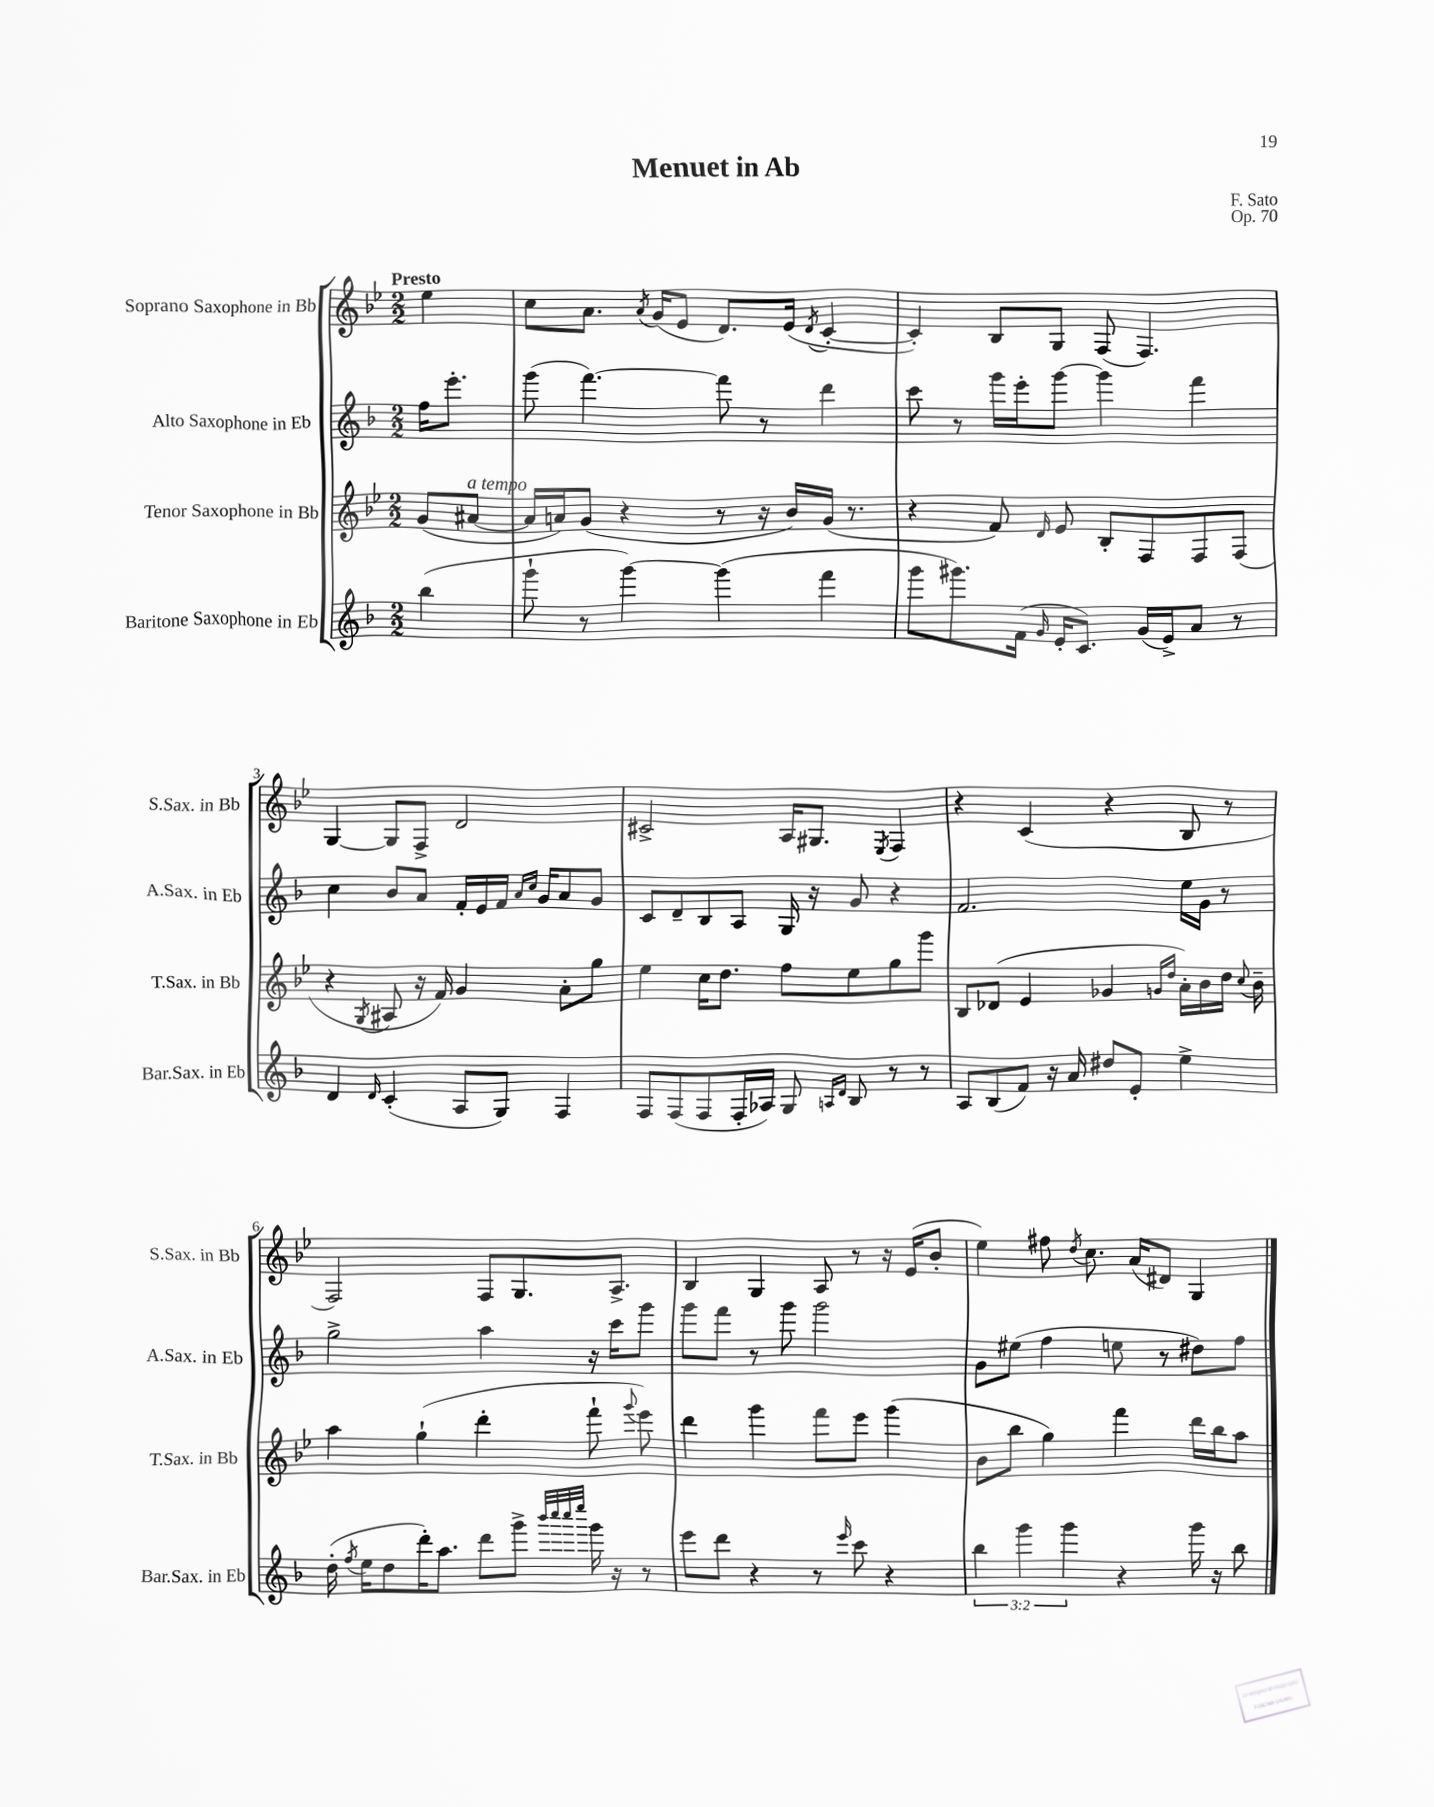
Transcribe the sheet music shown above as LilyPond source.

\header { title = "Menuet in Ab" composer = "F. Sato" opus = "Op. 70" }
<<
\new StaffGroup <<
\new Staff = "s0" \with { instrumentName = "Soprano Saxophone in Bb" shortInstrumentName = "S.Sax. in Bb" } {
    \clef treble \key bes \major \numericTimeSignature \time 2/2 \partial 4 \tempo "Presto"
    \autoBeamOff ees''4 |
    c''8[ a'8.] \acciaccatura { a'8 } g'16[( ees'8] d'8.[) ees'16]( \acciaccatura { d'8 } c'4~-. |
    c'4-.) bes8[ g8] f8( f4.) |
    g4~ g8[ f8]-> d'2 |
    cis'2-> a16[ gis8.] \acciaccatura { ees8 } f4 |
    r4 c'4( r4 bes8 r8 |
    f2) f8[ g8. a8.]-> |
    bes4 g4 a8 r8 r16 ees'16[( bes'8]-. |
    ees''4) fis''8 \acciaccatura { d''8 } c''8. a'16[( dis'8]) g4 \bar "|." |
}
\new Staff = "s1" \with { instrumentName = "Alto Saxophone in Eb" shortInstrumentName = "A.Sax. in Eb" } {
    \clef treble \key f \major \numericTimeSignature \time 2/2 \partial 4
    \autoBeamOff f''16[ e'''8.]-. |
    g'''8( f'''4.~) f'''8 r8 d'''4 |
    c'''8 r8 g'''16[ e'''16-. g'''8]~ g'''4 f'''4 |
    c''4 bes'8[ a'8] f'16[-. e'16 f'16] \grace { a'16[ c''16] } g'16[ a'8 g'8] |
    c'8[ d'8-- bes8 a8] g16 r16 g'8 r4 |
    f'2. e''16[ g'16] r8 |
    g''2-> a''4 r16 c'''16[ g'''8] |
    g'''8[ f'''8] r8 g'''8 g'''2 |
    g'8[ eis''8]( f''4 e''8 r8 dis''8[) f''8] \bar "|." |
}
\new Staff = "s2" \with { instrumentName = "Tenor Saxophone in Bb" shortInstrumentName = "T.Sax. in Bb" } {
    \clef treble \key bes \major \numericTimeSignature \time 2/2 \partial 4
    \autoBeamOff g'8[( ais'8]~^\markup { \italic "a tempo" } |
    ais'16[ a'16) g'8]( r4 r8 r16 bes'16[) g'16]( r8. |
    r4 f'8) \grace { d'16 } ees'8 bes8[-. f8 f8 f8]( |
    r4 \acciaccatura { g8 } ais8 r16 f'16) g'4 a'8[-. g''8] |
    ees''4 c''16[ d''8.] f''8[ ees''8 g''8 g'''8] |
    bes8[ des'8]( ees'4 ges'4 \grace { g'16[ d''16] } a'16[-.) bes'16 d''16] \appoggiatura { c''8 } bes'16-- |
    a''4 g''4-!( d'''4-. f'''8-! \appoggiatura { g'''8 } ees'''8) |
    d'''4 g'''4 f'''8[ ees'''8] g'''4( |
    bes'8[ bes''8] g''4) f'''4 d'''16[ bes''16 a''8] \bar "|." |
}
\new Staff = "s3" \with { instrumentName = "Baritone Saxophone in Eb" shortInstrumentName = "Bar.Sax. in Eb" } {
    \clef treble \key f \major \numericTimeSignature \time 2/2 \override Staff.TupletNumber.text = #tuplet-number::calc-fraction-text \partial 4
    \autoBeamOff bes''4( |
    g'''8-! r8 g'''4~) g'''4( f'''4 |
    g'''8[ gis'''8.) f'16]( \grace { g'16 } e'16[-. c'8.]) g'16[( e'16->) a'8] r8 |
    d'4 \grace { d'16 } c'4-.( a8[ g8]) f4 |
    f8[ f8( f8 f16-. aes16]) g8 \grace { a16[ d'16] } bes8 r8 r8 |
    a8[ bes8( f'8]) r16 a'16 dis''8[ e'8]-. e''4-> |
    d''16-.( \acciaccatura { f''8 } e''16[ d''8 d'''16-.) a''8.] d'''8[ g'''8]-> \grace { bes'''32[ c''''32 c''''32 e''''32] } g'''16 r16 r8 |
    e'''8[ d'''8] r4 r8 \grace { e'''16 } c'''8 r4 |
    \tuplet 3/2 { bes''4 g'''4 g'''4 } r4 g'''16 r16 bes''8 \bar "|." |
}
>>
>>
